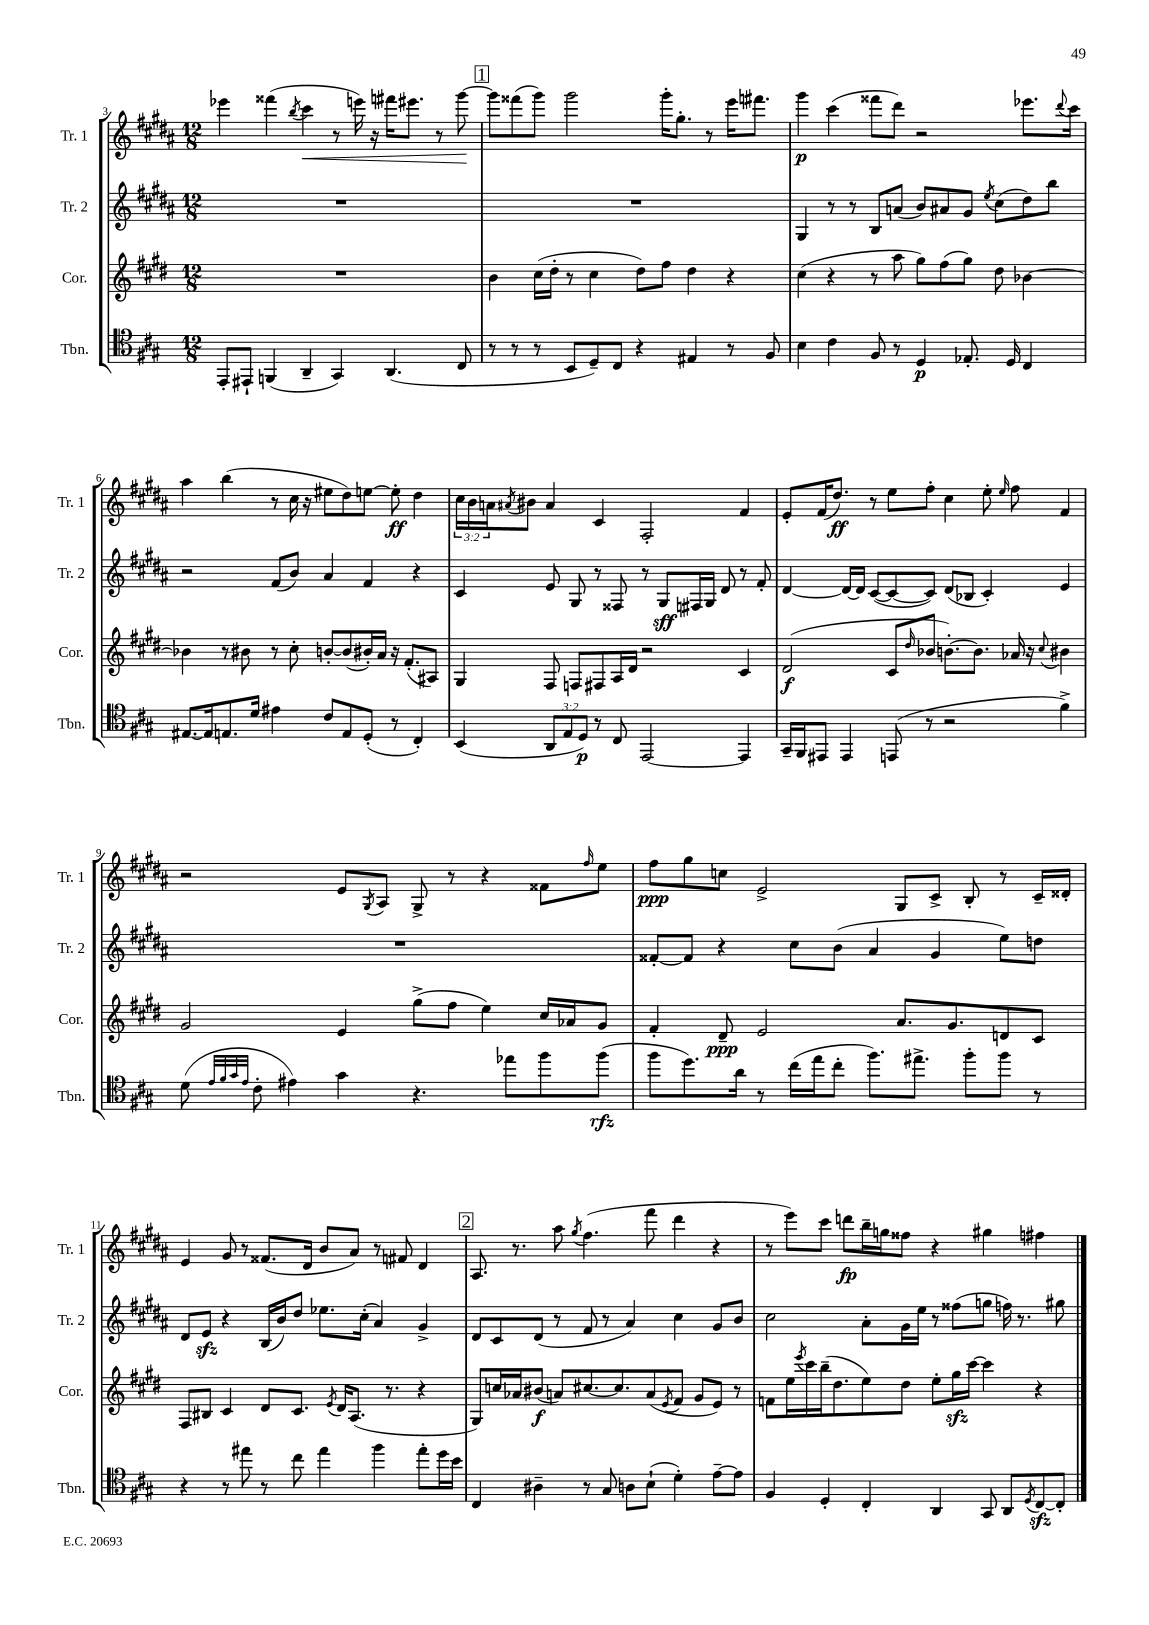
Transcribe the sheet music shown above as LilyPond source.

<<
\new StaffGroup <<
\new Staff = "s0" \with { instrumentName = "Tr. 1" shortInstrumentName = "Tr. 1" } {
    \clef treble \key b \major \numericTimeSignature \time 12/8 \override Staff.TupletNumber.text = #tuplet-number::calc-fraction-text
    ees'''4 fisis'''4( \acciaccatura { b''8 } cis'''4\< r8 e'''16) r16 fis'''16 eis'''8. r8 gis'''8~\! |
    \mark \markup { \box "1" } gis'''8 fisis'''8( gis'''8) gis'''2 gis'''16-. gis''8.-. r8 e'''16 fis'''8. |
    gis'''4\p cis'''4( fisis'''8 dis'''8) r2 ees'''8. \appoggiatura { dis'''8 } cis'''16 |
    ais''4 b''4( r8 cis''16 r16 eis''8 dis''8) e''8~ e''8-.\ff dis''4 |
    \tuplet 3/2 { cis''16 b'16 a'16 } \acciaccatura { ais'8 } bis'8 ais'4 cis'4 fis2-. fis'4 |
    e'8-. fis'16( dis''8.\ff) r8 e''8 fis''8-. cis''4 e''8-. \grace { e''16 } fis''8 fis'4 |
    r2 e'8 \acciaccatura { gis8 } ais8 gis8-> r8 r4 fisis'8 \grace { fis''16 } e''8 |
    fis''8\ppp gis''8 c''8 e'2-> gis8 cis'8-> b8-. r8 cis'16-- disis'16-. |
    e'4 gis'8 r8 fisis'8.( dis'16 b'8 ais'8) r8 fis'8 dis'4 |
    \mark \markup { \box "2" } ais8. r8. ais''8 \acciaccatura { gis''8 } fis''4.( fis'''8 dis'''4 r4 |
    r8 e'''8) cis'''8 d'''8\fp b''16-- g''16 fisis''8 r4 gis''4 fis''4 \bar "|." |
}
\new Staff = "s1" \with { instrumentName = "Tr. 2" shortInstrumentName = "Tr. 2" } {
    \clef treble \key b \major \numericTimeSignature \time 12/8
    R1. |
    \mark \markup { \box "1" } R1. |
    gis4 r8 r8 b8 a'8( b'8) ais'8 gis'8 \acciaccatura { e''8 } cis''8( dis''8) b''8 |
    r2 fis'8( b'8) ais'4 fis'4 r4 |
    cis'4 e'8 gis8 r8 fisis8 r8 gis8\sff fis16 gis16 dis'8 r8 fis'8-. |
    dis'4~ dis'16~ dis'16 cis'8~( cis'8~ cis'8) dis'8( bes8 cis'4-.) e'4 |
    R1. |
    fisis'8~-. fisis'8 r4 cis''8 b'8( ais'4 gis'4 e''8) d''8 |
    dis'8 e'8\sfz r4 b16( b'16) dis''8 ees''8. cis''16-.( ais'4) gis'4-> |
    \mark \markup { \box "2" } dis'8 cis'8 dis'8( r8 fis'8 r8 ais'4) cis''4 gis'8 b'8 |
    cis''2 ais'8-. gis'16 e''16 r8 fisis''8( g''8 f''16) r8. gis''8 \bar "|." |
}
\new Staff = "s2" \with { instrumentName = "Cor." shortInstrumentName = "Cor." } {
    \clef treble \key e \major \numericTimeSignature \time 12/8
    R1. |
    \mark \markup { \box "1" } b'4 cis''16( dis''16-. r8 cis''4 dis''8) fis''8 dis''4 r4 |
    cis''4( r4 r8 a''8 gis''8) fis''8( gis''8) dis''8 bes'4~ |
    bes'4 r8 bis'8 r8 cis''8-. b'8~-. b'8( bis'16-.) a'16 r16 fis'8.-.( ais8) |
    gis4 fis8 f8 fis8 a16 dis'16 r2 cis'4 |
    dis'2\f( cis'8 \grace { dis''16 } bes'8 b'8.~-.) b'8. aes'16 r16 \appoggiatura { cis''8 } bis'4 |
    gis'2 e'4 gis''8->( fis''8 e''4) cis''16 aes'16 gis'8 |
    fis'4-. dis'8--\ppp e'2 a'8. gis'8. d'8 cis'8 |
    fis8 bis8 cis'4 dis'8 cis'8. \acciaccatura { e'8 } dis'16 a8.( r8. r4 |
    \mark \markup { \box "2" } gis8) c''16 aes'16 bis'8\f( a'8) cis''8.~ cis''8. a'8( \acciaccatura { e'8 } fis'8 gis'8 e'8) r8 |
    f'8 e''16 \acciaccatura { e'''8 } cis'''16 b''16--( dis''8. e''8) dis''8 e''8-. gis''16\sfz cis'''16~ cis'''4 r4 \bar "|." |
}
\new Staff = "s3" \with { instrumentName = "Tbn." shortInstrumentName = "Tbn." } {
    \clef tenor \key a \major \numericTimeSignature \time 12/8 \override Staff.TupletNumber.text = #tuplet-number::calc-fraction-text
    e,8-. eis,8-! f,4( a,4-- gis,4) a,4.( cis8 |
    \mark \markup { \box "1" } r8 r8 r8 b,8 d8--) cis8 r4 eis4 r8 fis8 |
    b4 cis'4 fis8 r8 d4\p ees8.-. d16 cis4 |
    eis8.~ eis16 e8. d'16 eis'4 cis'8 e8 d8-.( r8 cis4-.) |
    b,4( \tuplet 3/2 { a,8 e8 d8\p) } r8 cis8 e,2~ e,4 |
    gis,16-- fis,16 eis,8 eis,4 e,8( r8 r2 fis'4->) |
    d'8( \grace { e'32 fis'32 gis'32 e'32 } cis'8-. eis'4) gis'4 r4. ees''8 fis''8 fis''8\rfz( |
    fis''8 d''8.) a'16 r8 cis''16( e''16 cis''8-. fis''8.) eis''8.-> fis''8-. fis''8 r8 |
    r4 r8 eis''8 r8 cis''8 eis''4 fis''4 eis''8-. d''16 b'16 |
    \mark \markup { \box "2" } cis4 ais4-- r8 gis8 a8 b8-!( d'4-.) e'8~-- e'8 |
    fis4 d4-. cis4-. a,4 gis,8 a,8 \acciaccatura { d8 } cis8~\sfz cis8-. \bar "|." |
}
>>
>>
\layout { \context { \Score currentBarNumber = #3 } }
